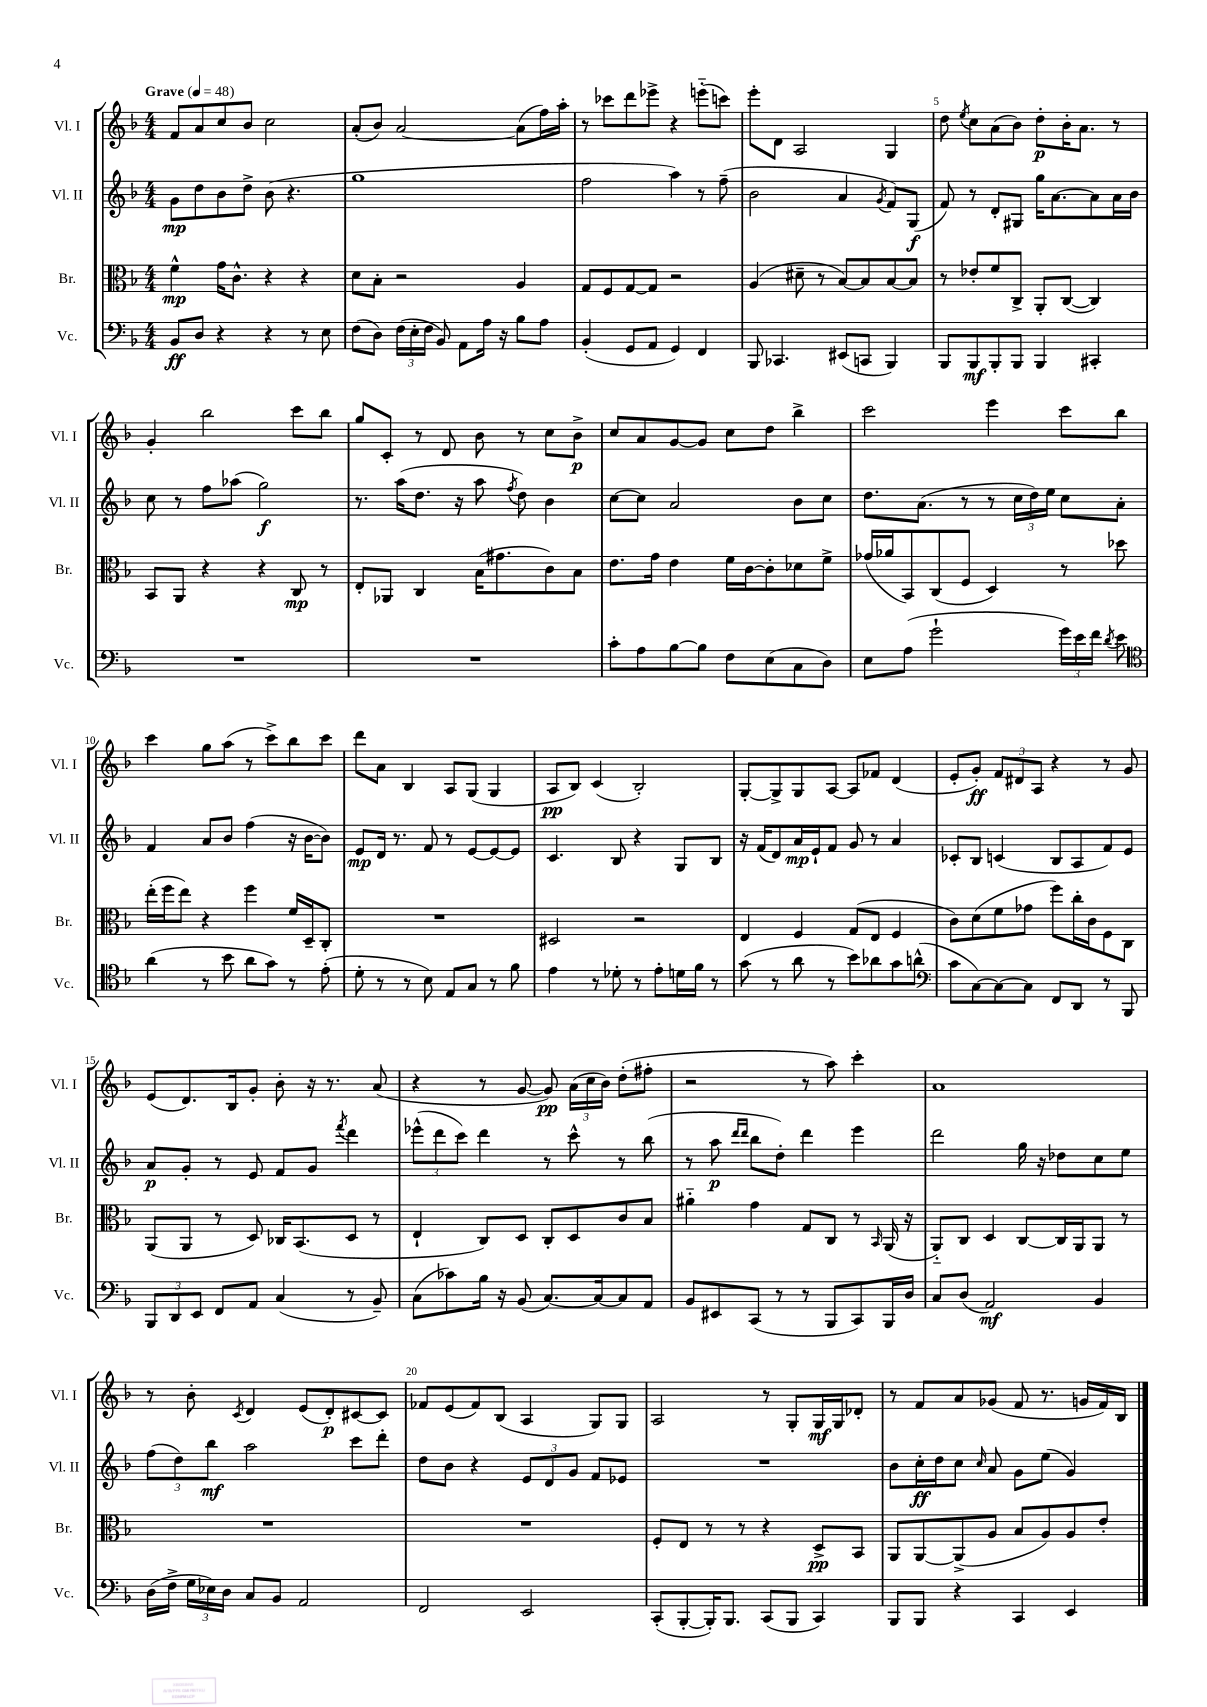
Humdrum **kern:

**kern	**dynam	**kern	**dynam	**kern	**dynam	**kern	**dynam
*part4	*part4	*part3	*part3	*part2	*part2	*part1	*part1
*staff4	*staff4	*staff3	*staff3	*staff2	*staff2	*staff1	*staff1
*I"Vc.	*	*I"Br.	*	*I"Vl. II	*	*I"Vl. I	*
*I'Vc.	*	*I'Br.	*	*I'Vl. II	*	*I'Vl. I	*
*clefF4	*	*clefC3	*	*clefG2	*	*clefG2	*
*k[b-]	*	*k[b-]	*	*k[b-]	*	*k[b-]	*
*M4/4	*	*M4/4	*	*M4/4	*	*M4/4	*
*MM48	*	*MM48	*	*MM48	*	*MM48	*
=1	=1	=1	=1	=1	=1	=1	=1
!	!	!	!	!	!	!LO:TX:a:B:t=Grave	!
8BB-/L	ff	4f^^\	mp	8g\L	mp	8f/L	.
8D/J	.	.	.	8dd\	.	8a/	.
4r	.	16g\KL	.	8b-\	.	8cc/	.
.	.	8.c^^\J	.	.	.	.	.
.	.	.	.	8dd^\J	.	8b-/J	.
4r	.	4r	.	(8b-\	.	2cc\	.
.	.	.	.	4.r	.	.	.
8r	.	4r	.	.	.	.	.
8E\	.	.	.	.	.	.	.
=2	=2	=2	=2	=2	=2	=2	=2
(8F\L	.	8d\L	.	1gg	.	(8a'/L	.
8D\J)	.	8B-'\J	.	.	.	8b-/J)	.
(24F\LL	.	2r	.	.	.	[2a/	.
24E'\	.	.	.	.	.	.	.
24F\JJ	.	.	.	.	.	.	.
8BB-/)	.	.	.	.	.	.	.
8AA\L	.	.	.	.	.	.	.
16A\Jk	.	.	.	.	.	.	.
16r	.	.	.	.	.	.	.
8B-\L	.	4A/	.	.	.	(8a\L]	.
8A\J	.	.	.	.	.	16ff\L)	.
.	.	.	.	.	.	16aa'\JJ	.
=3	=3	=3	=3	=3	=3	=3	=3
(4BB-'/	.	8G/L	.	2ff\	.	8r	.
.	.	8F/	.	.	.	8ccc-X\L	.
8GG/L	.	[8G/	.	.	.	8ddd\	.
8AA/J	.	8G/J]	.	.	.	8eee-X^\J	.
4GG/)	.	2r	.	4aa\)	.	4r	.
4FF/	.	.	.	8r	.	(8eeen\L	.
.	.	.	.	(8ff~\	.	8cccn\J)	.
=4	=4	=4	=4	=4	=4	=4	=4
8BBB-/	.	(4A/	.	2b-\	.	8eee'\L	.
4.CC-X/	.	.	.	.	.	8d\J	.
.	.	8d#X~\	.	.	.	2A/	.
.	.	8r	.	.	.	.	.
(8EE#X/L	.	[8B-/L)	.	4a/	.	.	.
8CCn/J	.	8B-/]	.	.	.	.	.
.	.	.	.	8qg/	.	.	.
4BBB-/)	.	[8B-/	.	8f/L)	.	4G/	.
.	.	8B-/J]	.	(8G/J	f	.	.
=5	=5	=5	=5	=5	=5	=5	=5
8BBB-/L	.	8r	.	8f/)	.	8dd\	.
.	.	.	.	.	.	8qee/	.
8BBB-/	mf	8e-X'/L	.	8r	.	8cc\L	.
8BBB-'/	.	8f/	.	8d'/L	.	(8a\	.
8BBB-/J	.	8C^/J	.	8G#X/J	.	8b-\J)	.
4BBB-/	.	8AA'/L	.	16gg\KL	.	8dd'\L	p
.	.	.	.	[8.a\	.	.	.
.	.	([8C/J	.	.	.	16b-'\K	.
.	.	.	.	.	.	8.a\J	.
4CC#X'/	.	4C/])	.	8a\]	.	.	.
.	.	.	.	16a\L	.	8r	.
.	.	.	.	16b-\JJ	.	.	.
!!LO:LB:g=z
=6	=6	=6	=6	=6	=6	=6	=6
1r	.	8BB-/L	.	8cc\	.	4g'/	.
.	.	8AA/J	.	8r	.	.	.
.	.	4r	.	8ff\L	.	2bb-\	.
.	.	.	.	(8aa-X\J	.	.	.
.	.	4r	.	2gg\)	f	.	.
.	.	8C/	mp	.	.	8ccc\L	.
.	.	8r	.	.	.	8bb-\J	.
=7	=7	=7	=7	=7	=7	=7	=7
1r	.	8E'/L	.	8.r	.	8gg/L	.
.	.	8AA-X/J	.	.	.	8c'/J	.
.	.	.	.	(16aa\KL	.	.	.
.	.	4C/	.	8.dd\J	.	8r	.
.	.	.	.	.	.	8d/	.
.	.	.	.	16r	.	.	.
.	.	(16B-\KL	.	8aa\	.	8b-\	.
.	.	8.g#X\	.	.	.	.	.
.	.	.	.	8qff/	.	.	.
.	.	.	.	8dd\)	.	8r	.
.	.	8c\)	.	4b-\	.	8cc\L	.
.	.	8B-\J	.	.	.	8b-^\J	p
=8	=8	=8	=8	=8	=8	=8	=8
8c'\L	.	8.e\L	.	[8cc\L	.	8cc/L	.
8A\	.	.	.	8cc\J]	.	8a/	.
.	.	16g\Jk	.	.	.	.	.
[8B-\	.	4e\	.	2a/	.	[8g/	.
8B-\J]	.	.	.	.	.	8g/J]	.
8F\L	.	16f\LL	.	.	.	8cc\L	.
.	.	[16c\J	.	.	.	.	.
(8E\	.	8c'\]	.	.	.	8dd\J	.
8C\	.	8d-X\	.	8b-\L	.	4bb-^\	.
8D\J)	.	8f^\J	.	8cc\J	.	.	.
=9	=9	=9	=9	=9	=9	=9	=9
8E\L	.	(16g-X/LL	.	8.dd\L	.	2ccc\	.
.	.	16a-X/J	.	.	.	.	.
(8A\J	.	8BB-/)	.	.	.	.	.
.	.	.	.	(8.a\J	.	.	.
2g`\	.	(8C/	.	.	.	.	.
.	.	8F/J	.	8r	.	.	.
.	.	4D/)	.	8r	.	4eee\	.
.	.	.	.	24cc\LL	.	.	.
.	.	.	.	24dd\)	.	.	.
.	.	.	.	24ee\JJ	.	.	.
24g\LL)	.	8r	.	8cc\L	.	8ccc\L	.
24e\	.	.	.	.	.	.	.
24f\JJ	.	.	.	.	.	.	.
8qd/	.	.	.	.	.	.	.
8e\	.	8dd-X\	.	8a'\J	.	8bb-\J	.
!!LO:LB:g=z
=10	=10	=10	=10	=10	=10	=10	=10
*clefC4	*	*	*	*	*	*	*
(4a\	.	(16ee'\LL	.	4f/	.	4ccc\	.
.	.	16ff\J	.	.	.	.	.
.	.	8ee\J)	.	.	.	.	.
8r	.	4r	.	8a/L	.	8gg\L	.
8b-\	.	.	.	8b-/J	.	(8aa\J	.
8a\L	.	4ff\	.	(4ff\	.	8r	.
8g\J)	.	.	.	.	.	8ccc^\L)	.
8r	.	16f/LL	.	16r	.	8bb-\	.
.	.	16D~/J	.	[16b-\KL	.	.	.
(8e'\	.	8C'/J	.	8b-\J])	.	8ccc\J	.
=11	=11	=11	=11	=11	=11	=11	=11
8d'\	.	1r	.	8e/L	mp	8ddd\L	.
8r	.	.	.	16d/Jk	.	8a\J	.
.	.	.	.	8.r	.	.	.
8r	.	.	.	.	.	4B-/	.
8B-\)	.	.	.	8f/	.	.	.
8E/L	.	.	.	8r	.	8A/L	.
8G/J	.	.	.	[8e/L	.	(8G/J	.
8r	.	.	.	8e/_	.	4G/	.
8f\	.	.	.	8e/J]	.	.	.
=12	=12	=12	=12	=12	=12	=12	=12
4e\	.	2D#X/	.	4.c/	.	8A/L	pp
.	.	.	.	.	.	8B-/J)	.
8r	.	.	.	.	.	(4c/	.
8d-X'\	.	.	.	8B-/	.	.	.
8r	.	2r	.	4r	.	2B-'/)	.
8e'\L	.	.	.	.	.	.	.
16dn\L	.	.	.	8G/L	.	.	.
16f\JJ	.	.	.	.	.	.	.
8r	.	.	.	8B-/J	.	.	.
=13	=13	=13	=13	=13	=13	=13	=13
(8g\	.	4E/	.	16r	.	[8G'/L	.
.	.	.	.	(16f/KL	.	.	.
8r	.	.	.	8d/)	.	8G^/]	.
8a\	.	4F/	.	16a/L	mp	8G/	.
.	.	.	.	16e`/J	.	.	.
8r	.	.	.	8f/J	.	[8A/J	.
8b-\L)	.	(8G/L	.	8g/	.	8A/L]	.
8a-X\	.	8E/J	.	8r	.	8f-X/J	.
8g\	.	4F/	.	4a/	.	(4d/	.
(8an^^\J	.	.	.	.	.	.	.
=14	=14	=14	=14	=14	=14	=14	=14
*clefF4	*	*	*	*	*	*	*
8c\L	.	8c\L)	.	8c-X'/L	.	8e'/L	.
[8C\)	.	(8d\	.	8B-/J	.	8g'/J)	ff
8C\_	.	8f\	.	(4cn/	.	12f/L	.
.	.	.	.	.	.	12d#X/	.
8C\J]	.	8g-X\J	.	.	.	.	.
.	.	.	.	.	.	12A/J	.
8FF/L	.	8ff\L)	.	8B-/L	.	4r	.
8DD/J	.	16cc'\L	.	8A/	.	.	.
.	.	16c\J	.	.	.	.	.
8r	.	8F\	.	8f/)	.	8r	.
8BBB-/	.	8C\J	.	8e/J	.	8g/	.
!!LO:LB:g=z
=15	=15	=15	=15	=15	=15	=15	=15
12BBB-/L	.	(8AA/L	.	8a/L	p	(8e/L	.
12DD/	.	.	.	.	.	.	.
.	.	8AA/J	.	8g'/J	.	8.d/)	.
12EE/J	.	.	.	.	.	.	.
8FF/L	.	8r	.	8r	.	.	.
.	.	.	.	.	.	16B-/k	.
8AA/J	.	8D/)	.	8e/	.	8g'/J	.
(4C/	.	16C-X/KL	.	8f/L	.	8b-'\	.
.	.	(8.BB-/	.	.	.	.	.
.	.	.	.	8g/J	.	16r	.
.	.	.	.	.	.	8.r	.
.	.	.	.	8qfff/	.	.	.
8r	.	8D/J	.	4ddd\	.	.	.
8BB-~/)	.	8r	.	.	.	(8a/	.
=16	=16	=16	=16	=16	=16	=16	=16
(8C\L	.	4E`/	.	(12eee-X^^\L	.	4r	.
.	.	.	.	12ddd\	.	.	.
8c-X\)	.	.	.	.	.	.	.
.	.	.	.	12ccc\J)	.	.	.
16B-\Jk	.	8C/L)	.	4ddd\	.	8r	.
16r	.	.	.	.	.	.	.
(8BB-/	.	8D/J	.	.	.	[8g/	.
[8.C/L)	.	8C'/L	.	8r	.	8g/])	pp
.	.	8D/	.	8ccc^^\	.	(24a\LL	.
.	.	.	.	.	.	24cc\	.
16C/k_	.	.	.	.	.	.	.
.	.	.	.	.	.	24b-\JJ)	.
8C/]	.	8c/	.	8r	.	(8dd'\L	.
8AA/J	.	8B-/J	.	(8bb-\	.	8ff#X'\J	.
=17	=17	=17	=17	=17	=17	=17	=17
8BB-/L	.	4a#X\	.	8r	.	2r	.
8EE#X/	.	.	.	8aa\	p	.	.
.	.	.	.	16qqddd/LL	.	.	.
.	.	.	.	16qqddd/JJ	.	.	.
(8CC/J	.	4g\	.	8bb-\L	.	.	.
8r	.	.	.	8dd'\J)	.	.	.
8r	.	8G/L	.	4ddd\	.	8r	.
8BBB-/L	.	8C/J	.	.	.	8aa\)	.
8CC/)	.	8r	.	4eee\	.	4ccc'\	.
.	.	16qqBB-/	.	.	.	.	.
16BBB-/L	.	(16AA/	.	.	.	.	.
16D/JJ	.	16r	.	.	.	.	.
=18	=18	=18	=18	=18	=18	=18	=18
8C/L	.	8AA/L)	.	2ddd\	.	1a	.
(8D/J	.	8C/J	.	.	.	.	.
2AA/)	mf	4D/	.	.	.	.	.
.	.	[8C/L	.	16gg\	.	.	.
.	.	.	.	16r	.	.	.
.	.	16C/L]	.	8dd-X\L	.	.	.
.	.	16AA/J	.	.	.	.	.
4BB-/	.	8AA/J	.	8cc\	.	.	.
.	.	8r	.	8ee\J	.	.	.
!!LO:LB:g=z
=19	=19	=19	=19	=19	=19	=19	=19
(16D\LL	.	1r	.	(12ff\L	.	8r	.
16F^\JJ	.	.	.	.	.	.	.
.	.	.	.	12dd\)	.	.	.
24G\LL	.	.	.	.	.	8b-'\	.
24E-X\)	.	.	.	12bb-\J	mf	.	.
24D\JJ	.	.	.	.	.	.	.
.	.	.	.	.	.	8qc/	.
8C/L	.	.	.	2aa\	.	4d/	.
8BB-/J	.	.	.	.	.	.	.
2AA/	.	.	.	.	.	(8e/L	.
.	.	.	.	.	.	8d'/)	p
.	.	.	.	8ccc\L	.	[8c#X/	.
.	.	.	.	8ddd'\J	.	8c#/J]	.
=20	=20	=20	=20	=20	=20	=20	=20
2FF/	.	1r	.	8dd\L	.	8f-X/L	.
.	.	.	.	8b-\J	.	(8e/	.
.	.	.	.	4r	.	8f-/)	.
.	.	.	.	.	.	(8B-/J	.
2EE/	.	.	.	12e/L	.	4A/	.
.	.	.	.	12d/	.	.	.
.	.	.	.	12g/J	.	.	.
.	.	.	.	8f/L	.	8G/L)	.
.	.	.	.	8e-X/J	.	8G/J	.
=21	=21	=21	=21	=21	=21	=21	=21
(8CC'/L	.	8F'/L	.	1r	.	2A/	.
[8BBB-'/	.	8E/J	.	.	.	.	.
16BBB-'/K])	.	8r	.	.	.	.	.
8.BBB-/J	.	.	.	.	.	.	.
.	.	8r	.	.	.	.	.
(8CC/L	.	4r	.	.	.	8r	.
8BBB-/J	.	.	.	.	.	8G'/L	.
4CC/)	.	8D^/L	pp	.	.	16G/L	mf
.	.	.	.	.	.	16G/J	.
.	.	8BB-/J	.	.	.	8d-X'/J	.
=22	=22	=22	=22	=22	=22	=22	=22
8BBB-/L	.	8AA/L	.	8b-\L	.	8r	.
8BBB-/J	.	[8AA/	.	16cc'\L	ff	8f/L	.
.	.	.	.	16dd\J	.	.	.
4r	.	(8AA^/]	.	8cc\J	.	8a/	.
.	.	.	.	16qqcc/	.	.	.
.	.	8A/J	.	8a/	.	(8g-X/J	.
4CC/	.	8B-/L	.	8g\L	.	8f/	.
.	.	8A/)	.	(8ee\J	.	8.r	.
4EE/	.	8A/	.	4g/)	.	.	.
.	.	.	.	.	.	16gn/LL	.
.	.	8e'/J	.	.	.	16f/)	.
.	.	.	.	.	.	16B-/JJ	.
==	==	==	==	==	==	==	==
*-	*-	*-	*-	*-	*-	*-	*-
